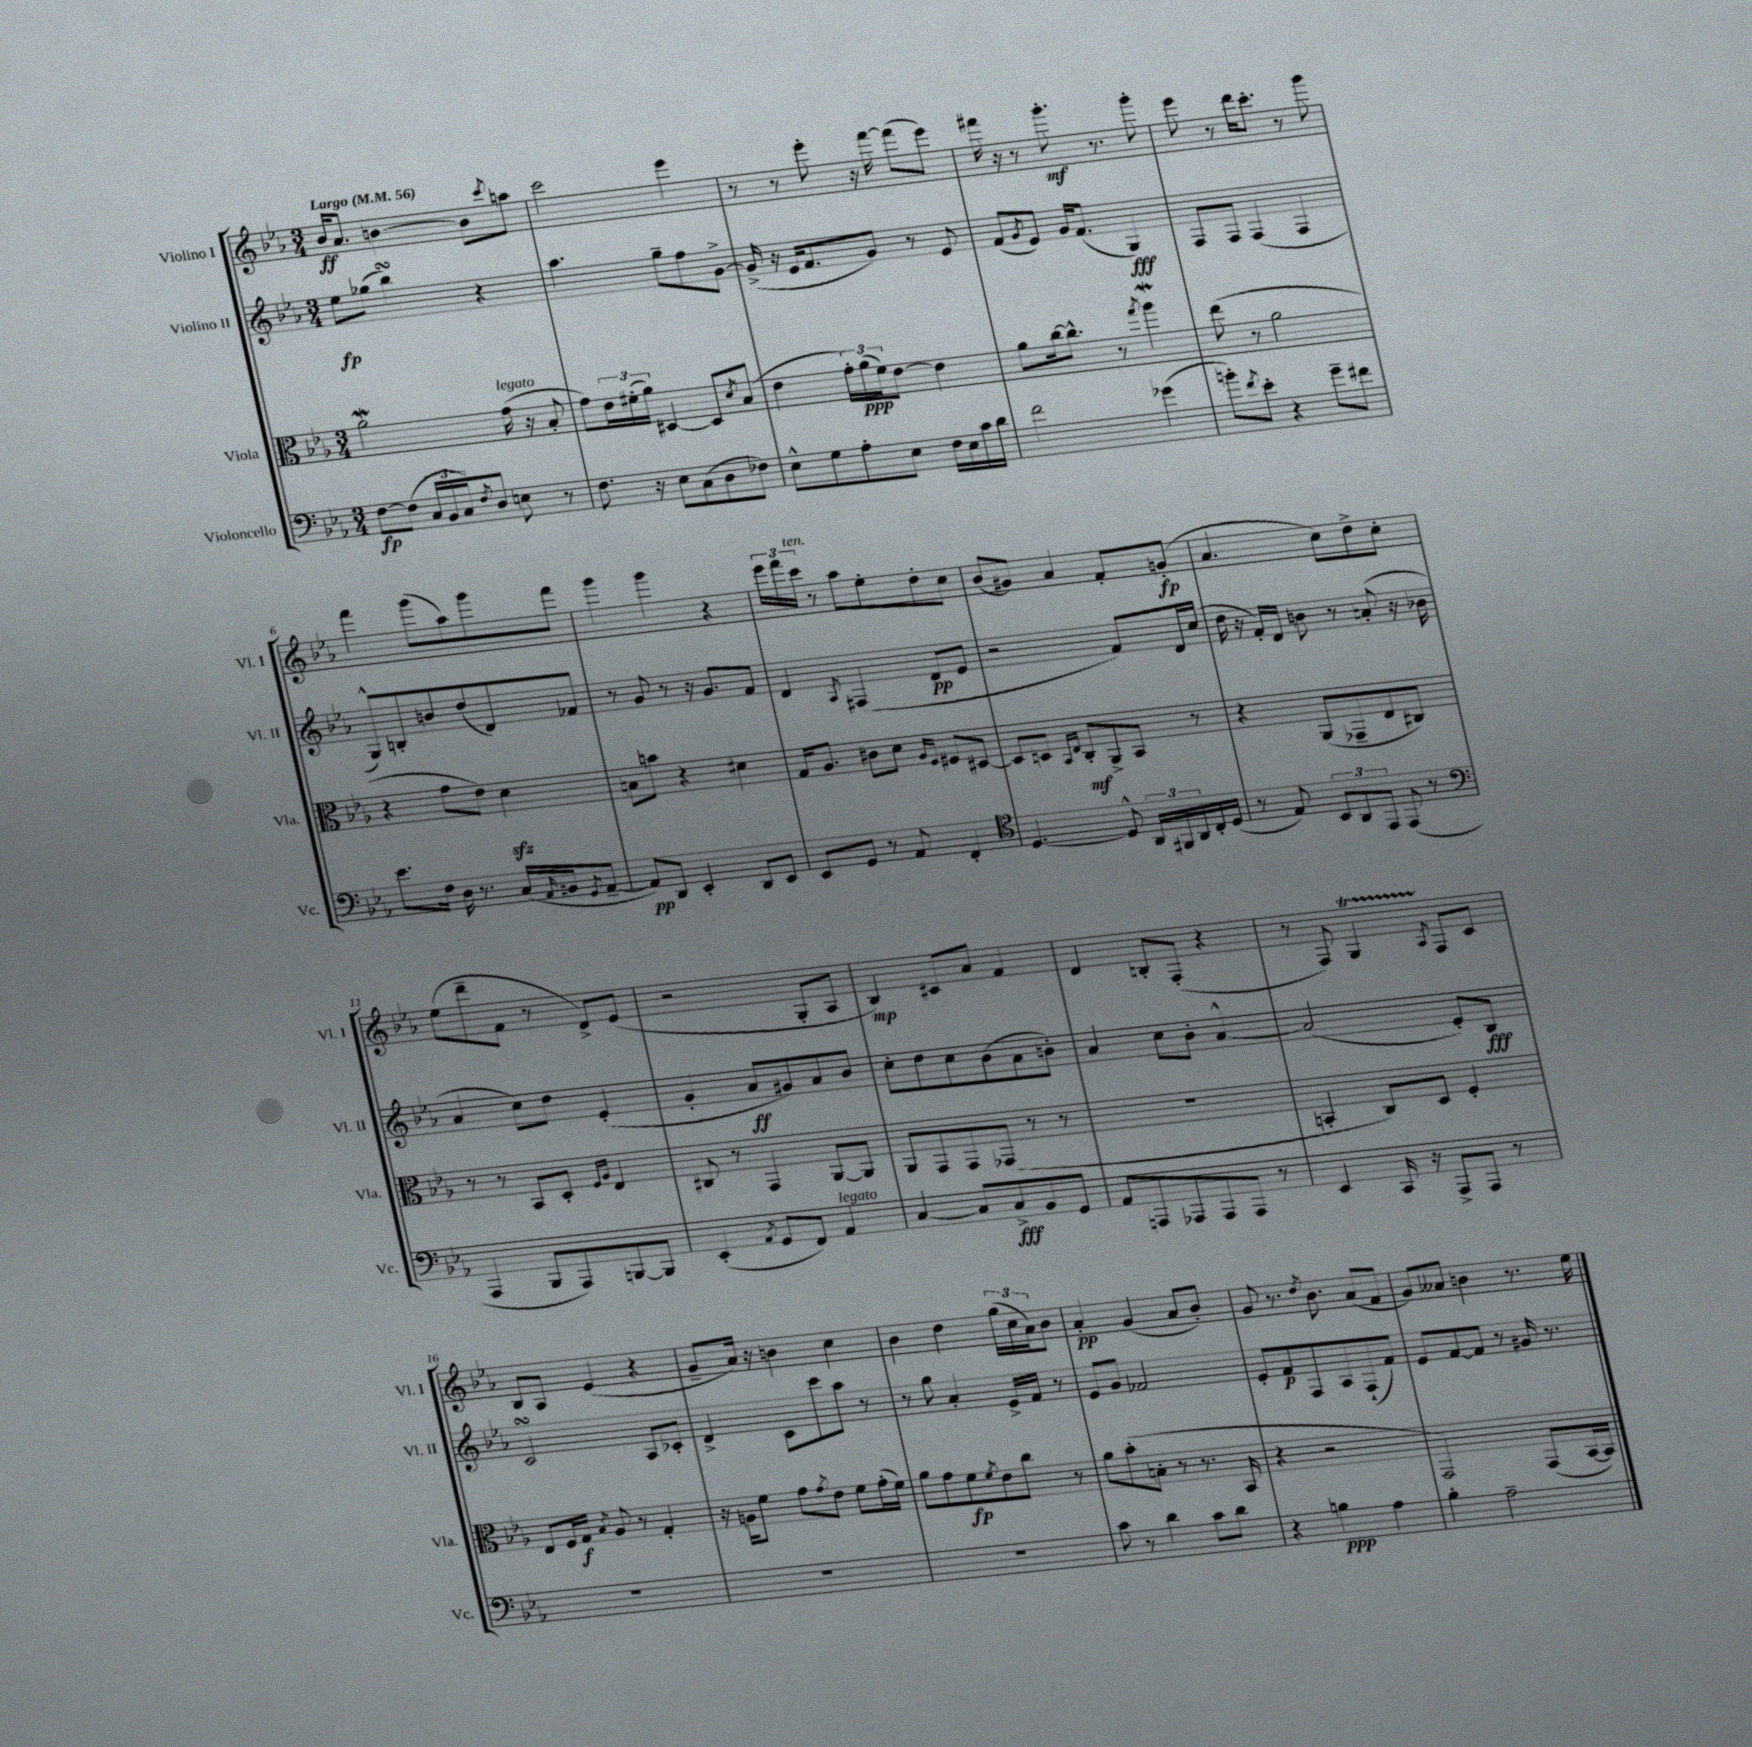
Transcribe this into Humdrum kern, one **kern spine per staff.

**kern	**kern	**kern	**kern
*staff4	*staff3	*staff2	*staff1
*clefF4	*clefC3	*clefG2	*clefG2
*k[b-e-a-]	*k[b-e-a-]	*k[b-e-a-]	*k[b-e-a-]
*M3/4	*M3/4	*M3/4	*M3/4
*MM56	*MM56	*MM56	*MM56
[8F\L	2a-\	8ee-\L	16b-/LK
.	.	.	8.a-/J
(8F\]J	.	(8gg-\J	.
24C/LL	.	4bb-\)	[4b\
24BB-/	.	.	.
24C/J)	.	.	.
8qF/	.	.	.
8D/J	.	.	.
8E\	(16g\	4r	8b\]L
.	16r	.	.
.	.	.	8qccc/
8r	8B-'/	.	8aa\J
=	=	=	=
8.F\	8g\L)	4.aa-\	2ccc\
.	24e-\L	.	.
.	(24f#'\	.	.
16r	.	.	.
.	24a-\JJ)	.	.
8E-\L	[4D#/	.	.
(8C\	.	8gg~\L	.
8D\	8D#/]L	8ff\	4eee-\
.	8qd/	.	.
8F-\J)	(8B-/J	[8g^\J	.
=	=	=	=
8E-^^\L	4e-\	(16g^/]	8r
.	.	16r	.
8G\	.	16e-/LK	8r
.	.	8.f/	.
8A-'\	24g'\LL)	.	8eee-'\
.	(24a-\	.	.
.	24f\J)	.	.
8E-\J	[8e-\J	8g/J)	16r
.	.	.	[16fff\
16F\LL	4e-\]	8r	(8fff\]L
16E-\	.	.	.
16c\	.	8e-/	8eee-\J)
16d\JJ	.	.	.
=	=	=	=
2f\	8a-\L	(8f/L	16fff#\
.	.	.	16r
.	.	8qg/	.
.	[16cc\k	8e-/J)	8r
.	8.cc^^\]J	.	.
.	.	16g/LK	8.ggg'\
.	.	(8.f/J	.
.	8r	.	.
.	.	.	8.r
.	8qgg/	.	.
(4g-\	4aa-\	4G/)	.
.	.	.	8ggg'\
=	=	=	=
8b'\L)	(8ee-\	8F/L	8eee-\
8qf/	.	.	.
8e-'\J	8r	8F/J	8r
4r	2a-\	(4F/	16ddd\LK
.	.	.	8.ccc'\J
8g~\L	.	4F/	8r
8f#\J	.	.	8ggg\
=	=	=	=
8.e-\L	4r	8G^^/L)	4fff\
.	.	8B'/	.
16F\Jk	.	.	.
16D\	8g\L	8b/	(8ggg\L
8.r	.	.	.
.	8e-\J)	(8dd/	8aa-\)
(16C/LL	4d\	8d/)	8ggg\
16qqAA-/	.	.	.
16BB/J	.	.	.
8qGG/	.	.	.
[8AA-~/J	.	8f-/J	8fff\J
=	=	=	=
8AA-/]L)	8B\L	8r	4ggg\
8DD/J	8b\J	8g/	.
4EE-'/	4r	8r	4ggg\
.	.	16r	.
.	.	8.g/L	.
8DD/L	4d#\	.	4r
8EE-/J	.	8f/J	.
=	=	=	=
8EE-/L	16G/LK	4d/	24eee-\LL
.	.	.	24fff\
.	8.A-/J	.	.
.	.	.	24ccc\JJ
8GG/J	.	.	8r
.	.	8qA-/	.
8r	8c#\L	(4F#/	8aa-\L
8AA-/	8d\J	.	8ee-'\
.	16qqA-/LL	.	.
.	16qqF/JJ	.	.
4FF'/	8F#/L	8d/L	8dd'\
.	[8D#/J	8e-/J	8cc\J
=	=	=	=
*clefC4	*	*	*
[4.D/	8D#/]L	2r	(8b-/L
.	8D/J	.	8g#/J)
.	16qqBB-/LL	.	.
.	16qqE-/JJ	.	.
.	8C'/L	.	4a-/
8D^^/]	8AA-^/	.	.
24AA-/LL	8BB-/J	8f/L)	8f'/L
24FF#/	.	.	.
24AA-/	.	.	.
16C'/	8r	16d/L	(8g'/J
(16D/JJ	.	(16cc/JJ	.
=	=	=	=
8r	4r	16dd\	4.a-/
.	.	16r	.
8E-/)	.	16f'/LL)	.
.	.	16d/JJ	.
12BB-/L	(8AA-/L	8b\	.
12AA-/	.	.	.
.	8GG-~/	8r	8cc\L)
12EE-/J	.	.	.
(8EE-/	8E-/	(8a'/	8dd^\
8r	8C#/J)	16r	8cc'\J
.	.	16b-\	.
=	=	=	=
*clefF4	*	*	*
4AAA-/	8r	4a-/	(8ee-\L
.	8r	.	8ddd~\
8BBB-/L	8BB-/L	8cc\L)	8f\J
8AAA-/)	8D'/J	8dd\J	8r
.	16qqF/LL	.	.
.	16qqA-/JJ	.	.
[8BBB/	4E-/	(4e-'/	8d^/L)
8BBB/]J	.	.	(8e-/J
=	=	=	=
(4EE-'/	8C#/	4g'/	2r
.	8r	.	.
8qAA-/	.	.	.
8GG/L	4GG/	8a-/L	.
8FF/J)	.	8g#/)	.
4AA-/	[8AA-/L	8a-/	8G'/L
.	8AA-/]J	8b-/J	8A-/J
=	=	=	=
[4C/	8AA-/L	8cc'\L	4B-/)
.	8GG/	8dd\	.
8C/]L	8GG/	8cc\	8c#/L
8C^/	(8GG-/J	(8b-\	8a-/J
8BB-/	8r	8a-\	4f/
8GG/J	8r	8b'\J)	.
=	=	=	=
8AA-/L	2.r	4a-/	4d/
8AAA/	.	.	.
8AAA-/	.	8cc\L	8B'/L
8AAA-/	.	8b-'\J	(8F'/J
8AAA-/J	.	[4a-^^/	4r
8r	.	.	.
=	=	=	=
4EE-/	4BB'/	(2a-/]	8r
.	.	.	8F/)
16CC/	8C/L)	.	4G/
16r	.	.	.
8AAA-^/L	8D/J	.	.
.	.	.	8qA-/
8AAA-/J	4F'/	8e-'/L)	8F/L
8r	.	8B-/J	8c/J
=	=	=	=
2.r	8E-/L	2c/	8B-/L
.	16F/L	.	8A-/J
.	16G/JJ	.	.
.	8qB-/	.	.
.	8A-/	.	(4e-/
.	8r	.	.
.	4G'/	8A-/L	4r
.	.	8c-'/J	.
=	=	=	=
2.r	16r	4d^/	8g~/L
.	16A\LK	.	.
.	8f\J	.	16a-/Jk)
.	.	.	16r
.	8g\L	8c\L	4b\
.	8qg/	.	.
.	8e-\J	8ccc\	.
.	8f\L	8aa-\J	4cc\
.	(16g'\L	8r	.
.	16f\JJ)	.	.
=	=	=	=
2.r	8a-\L	8r	4b-\
.	8g\	8gg\	.
.	8f\	4a-'/	4dd\
.	8qf/	.	.
.	8e-\	.	.
.	8cc\J	16e-^/LL	(24gg\LL
.	.	.	24cc\
.	.	16f/JJ	.
.	.	.	24a-\J)
.	8r	8r	8b-\J
=	=	=	=
8c\	8a-\L	8e-/L	4a-'/
8r	(8b-'\	8g/J	.
4d\	8B'\J	2f-/	(4g/
.	8r	.	.
8c\L	8.r	.	8a-/L
8d\J	.	.	8b-'/J)
.	16BB-/	.	.
=	=	=	=
4r	4r	8e-'/L	8g/
.	.	8f/	8.r
4B\	2r	8F/	.
.	.	.	8qdd/
.	.	.	8.b-\
.	.	8A-/	.
4A-\	.	(8F`/	(8a-/L
.	.	8f/J)	8f/J
=	=	=	=
4B-'\	2GG/)	8e-/L	8g/L)
.	.	[8f/	8a--/J
2A-~\	.	8f/]J	4b\
.	.	8r	.
.	(8GG/L	16g#/	8.r
.	.	8.r	.
.	[16BB-/L	.	.
.	16BB-/]JJ)	.	16ee-\
==	==	==	==
*-	*-	*-	*-
